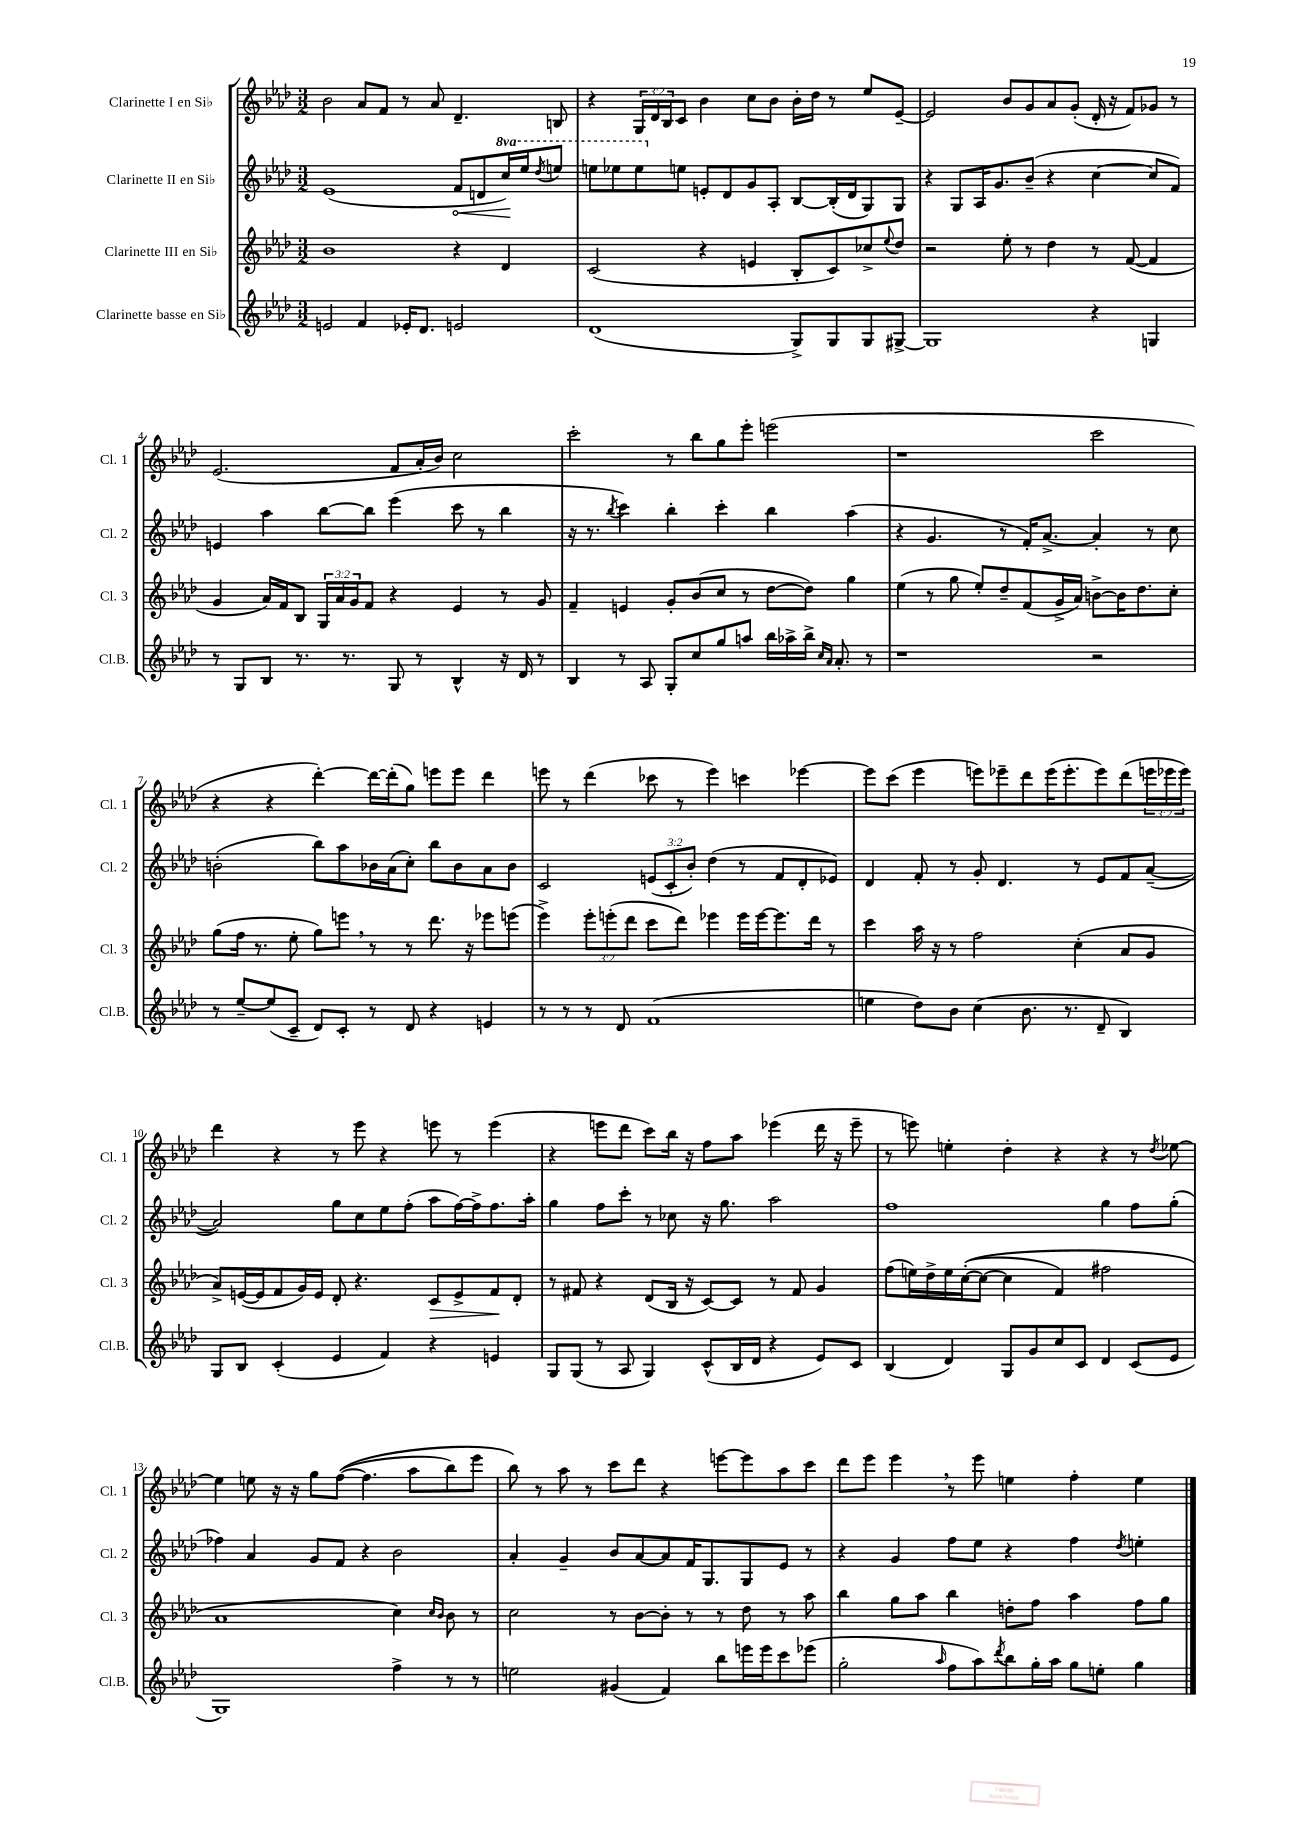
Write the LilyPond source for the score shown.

<<
\new StaffGroup <<
\new Staff = "s0" \with { instrumentName = "Clarinette I en Sib" shortInstrumentName = "Cl. 1" } {
    \clef treble \key aes \major \numericTimeSignature \time 3/2 \override Staff.TupletNumber.text = #tuplet-number::calc-fraction-text
    bes'2 aes'8 f'8 r8 aes'8 des'4.-- b8 |
    r4 \tuplet 3/2 { g16 des'16 bes16 } c'8 bes'4 c''8 bes'8 bes'16-. des''16 r8 ees''8 ees'8~-- |
    ees'2 bes'8 g'8 aes'8 g'8-.( des'16-. r16 f'8) ges'8 r8 |
    ees'2.( f'8 aes'16-. bes'16) c''2 |
    c'''2-. r8 bes''8 g''8 ees'''8-. e'''2( |
    r1 c'''2 |
    r4 r4 des'''4~-.) des'''16~ des'''16-.( g''8) e'''8 e'''8 des'''4 |
    e'''8 r8 des'''4( ces'''8 r8 e'''4) c'''4 ees'''4~ |
    ees'''8 c'''8( ees'''4 e'''8) ees'''8-- des'''8 ees'''16( ees'''8.-. ees'''8) des'''8( \tuplet 3/2 { e'''16 ees'''16 ees'''16) } |
    des'''4 r4 r8 ees'''8 r4 e'''8 r8 e'''4( |
    r4 e'''8 des'''8 c'''8) bes''16 r16 f''8 aes''8 ees'''4( des'''16 r16 ees'''8-- |
    r8 e'''8) e''4-. des''4-. r4 r4 r8 \acciaccatura { des''8 } ees''8~ |
    ees''4 e''8 r16 r16 g''8 f''8~(\( f''4. aes''8 bes''8) ees'''8 |
    bes''8\) r8 aes''8 r8 c'''8 des'''8 r4 e'''8~ e'''8 aes''8 c'''8 |
    des'''8 ees'''8 ees'''4 \breathe r8 ees'''8 e''4 f''4-. e''4 \bar "|." |
}
\new Staff = "s1" \with { instrumentName = "Clarinette II en Sib" shortInstrumentName = "Cl. 2" } {
    \clef treble \key aes \major \numericTimeSignature \time 3/2 \override Staff.TupletNumber.text = #tuplet-number::calc-fraction-text \set Staff.ottavationMarkups = #ottavation-simple-ordinals
    ees'1( \once \override Hairpin.circled-tip = ##t f'8\< d'8 \ottava #1 c'''16\!) ees'''16 \acciaccatura { des'''8 } e'''8 |
    e'''8 ees'''8 ees'''8 \ottava #0 e''8 e'8-. des'8 g'8 aes8-. bes8~ bes16-.( des'16 g8) g8 |
    r4 g8 aes16 g'8. bes'8--( r4 c''4~ c''8 f'8) |
    e'4 aes''4 bes''8~ bes''8 ees'''4( c'''8 r8 bes''4 |
    r16 r8. \acciaccatura { bes''8 } c'''4) bes''4-. c'''4-. bes''4 aes''4( |
    r4 g'4. r8 f'16-.) aes'8.~-> aes'4-. r8 c''8 |
    b'2-.( bes''8) aes''8 bes'16 aes'16( c''8-.) bes''8 bes'8 aes'8 bes'8 |
    c'2 \tuplet 3/2 { e'8( c'8-. bes'8-.) } des''4( r8 f'8 des'8-. ees'8) |
    des'4 f'8-. r8 g'8-. des'4. r8 ees'8 f'8 aes'8~--( |
    aes'2) g''8 c''8 ees''8 f''8-.( aes''8 f''16~) f''16-> f''8. aes''16-. |
    g''4 f''8 c'''8-. r8 ces''8 r16 g''8. aes''2 |
    f''1 g''4 f''8 g''8-.( |
    fes''4) aes'4 g'8 f'8 r4 bes'2 |
    aes'4-. g'4-- bes'8 aes'8~ aes'8 f'16 g8. g8 ees'8 r8 |
    r4 g'4 f''8 ees''8 r4 f''4 \acciaccatura { des''8 } e''4-. \bar "|." |
}
\new Staff = "s2" \with { instrumentName = "Clarinette III en Sib" shortInstrumentName = "Cl. 3" } {
    \clef treble \key aes \major \numericTimeSignature \time 3/2 \override Staff.TupletNumber.text = #tuplet-number::calc-fraction-text
    bes'1 r4 des'4 |
    c'2( r4 e'4 bes8-. c'8) ces''8-> \appoggiatura { ees''8 } des''8 |
    r2 ees''8-. r8 des''4 r8 f'8~( f'4 |
    g'4 aes'16) f'16 bes8 \tuplet 3/2 { g16 aes'16 g'16 } f'8 r4 ees'4 r8 g'8 |
    f'4-- e'4 g'8-. bes'8( c''8 r8 des''8~ des''8) g''4 |
    ees''4( r8 g''8 ees''8-.) des''8-- f'8( g'16-> aes'16) b'8~-> b'16 des''8. c''8-. |
    g''8( f''16 r8. ees''8-. g''8) e'''8 \breathe r8 r8 des'''8. r16 ees'''8 e'''8( |
    ees'''4->) \tuplet 3/2 { ees'''8-. e'''8-.( des'''8 } c'''8 des'''8) ees'''4 ees'''16 ees'''16~ ees'''8. des'''16 r8 |
    c'''4 aes''16 r16 r8 f''2 c''4-.( aes'8 g'8 |
    aes'8->) e'16~( e'16 f'8 g'16) e'16 des'8-. r4. c'8\> e'8-> f'8\! des'8-. |
    r8 fis'8 r4 des'8( bes16 r16 c'8~) c'8 r8 fis'8 g'4 |
    f''8( e''16) des''16-> e''16 c''16~-.(\( c''8~ c''4 f'4) fis''2 |
    aes'1 c''4\) \grace { c''16 bes'16 } bes'8 r8 |
    c''2 r8 bes'8~ bes'8-. r8 r8 des''8 r8 aes''8 |
    bes''4 g''8 aes''8 bes''4 d''8-. f''8 aes''4 f''8 g''8 \bar "|." |
}
\new Staff = "s3" \with { instrumentName = "Clarinette basse en Sib" shortInstrumentName = "Cl.B." } {
    \clef treble \key aes \major \numericTimeSignature \time 3/2
    e'2 f'4 ees'16-. des'8. e'2 |
    des'1( g8->) g8 g8 gis8~-> |
    gis1 r4 g4 |
    r8 g8 bes8 r8. r8. g8 r8 bes4-^ r16 des'16 r8 |
    bes4 r8 aes8 g8-. c''8 g''8 a''8 bes''16 aes''16-> bes''16-> \grace { c''16 aes'16 } aes'8.-. r8 |
    r1 r2 |
    r8 ees''8~-- ees''8( c'8-- des'8) c'8-. r8 des'8 r4 e'4 |
    r8 r8 r8 des'8 f'1( |
    e''4 des''8) bes'8 c''4( bes'8. r8. des'8-- bes4) |
    g8 bes8 c'4-.( ees'4 f'4) r4 e'4 |
    g8 g8( r8 aes8 g4) c'8-^( bes16 des'16 r4 ees'8) c'8 |
    bes4( des'4) g8 g'8 c''8 c'8 des'4 c'8( ees'8 |
    g1) f''4-> r8 r8 |
    e''2 gis'4( f'4) bes''8 e'''16 e'''16 c'''8 ees'''8( |
    g''2-. \grace { aes''16 } f''8 aes''8) \acciaccatura { des'''8 } bes''8 g''16-. aes''16 g''8 e''8-. g''4 \bar "|." |
}
>>
>>
